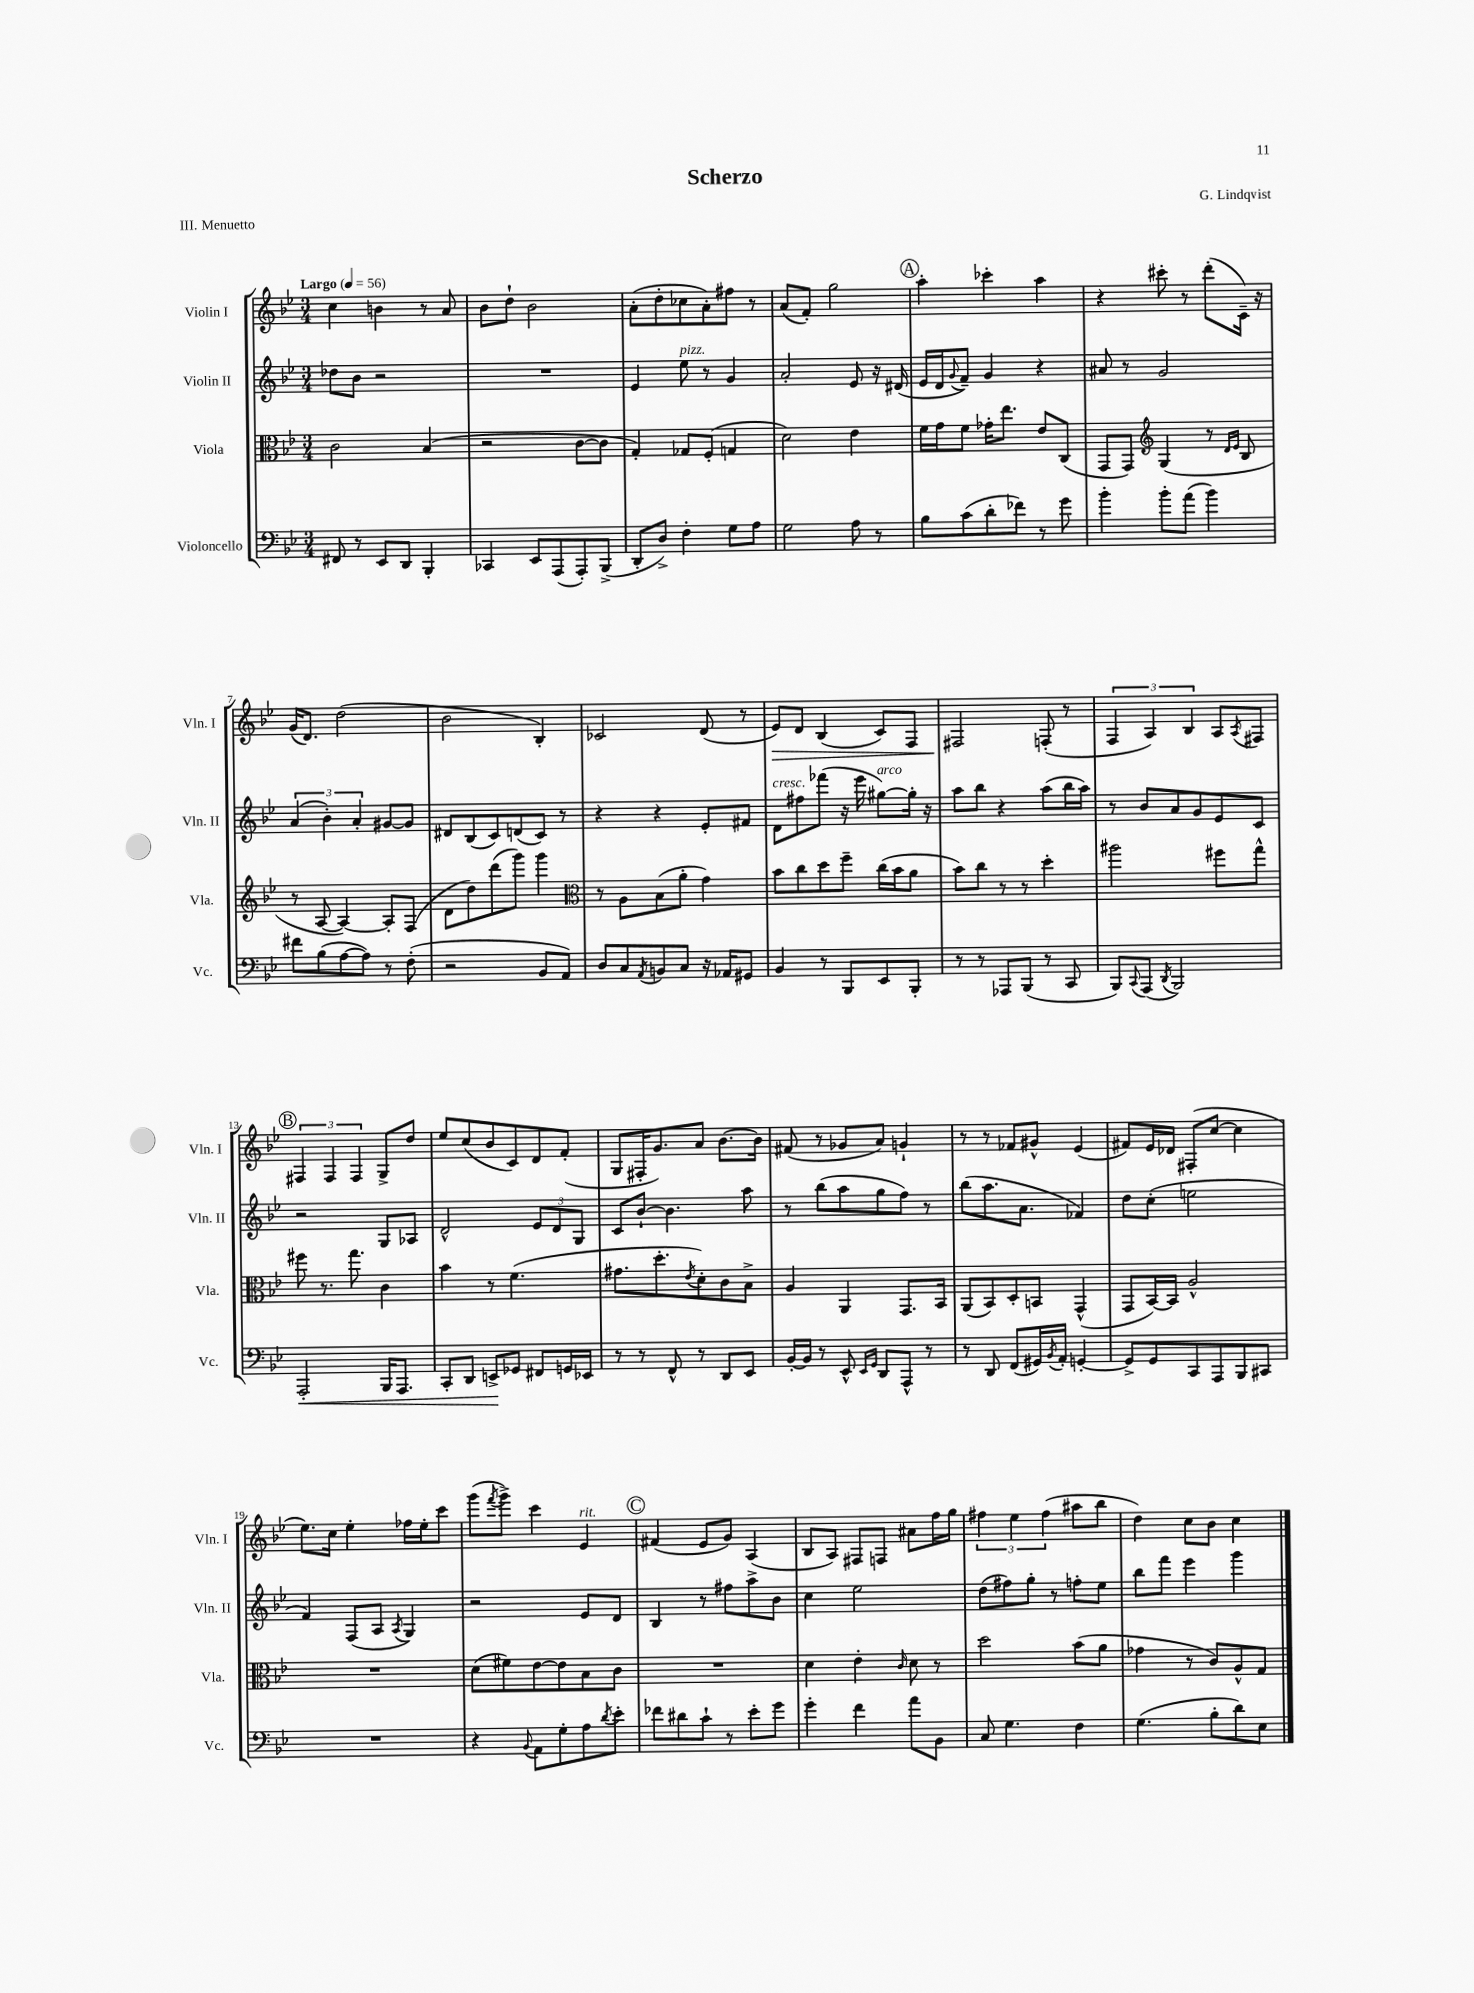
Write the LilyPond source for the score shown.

\header { title = "Scherzo" composer = "G. Lindqvist" piece = "III. Menuetto" }
<<
\new StaffGroup <<
\new Staff = "s0" \with { instrumentName = "Violin I" shortInstrumentName = "Vln. I" } {
    \clef treble \key bes \major \numericTimeSignature \time 3/4 \tempo "Largo" 4 = 56
    c''4 b'4 r8 a'8 |
    bes'8 d''8-! bes'2 |
    a'8-.( d''8-. ces''8 a'8-.) fis''8 r8 |
    a'8( f'8-.) g''2 |
    \mark \markup { \circle "A" } a''4-. ces'''4-. a''4 |
    r4 cis'''8-. r8 d'''8-.( c'16--) r16 |
    g'16( d'8.) d''2( |
    bes'2 bes4-.) |
    ces'2 d'8( r8 |
    ees'8\>) d'8 bes4( c'8) f8 |
    fis2\! f8-.( r8 |
    \tuplet 3/2 { f4 a4) bes4 } a8 \acciaccatura { a8 } fis8 |
    \mark \markup { \circle "B" } \tuplet 3/2 { fis4 fis4 fis4 } g8-> d''8 |
    ees''8 c''8( bes'8 c'8) d'8 f'8-.( |
    g8 fis16-. g'8.) a'8 bes'8.~ bes'16 |
    fis'8( r8 ges'8 a'8) g'4-! |
    r8 r8 fes'8 gis'8-^ ees'4( |
    fis'8) ees'16 des'16 fis8-.( c''8~ c''4 |
    ees''8.) c''16 ees''4-. fes''16 ees''16-. c'''8 |
    g'''8( \acciaccatura { f'''8 } g'''8->) c'''4 ees'4^\markup { \italic "rit." } |
    \mark \markup { \circle "C" } fis'4( ees'8 g'8) a4( |
    bes8 a8) fis8 f8 ais'8 f''16 g''16 |
    \tuplet 3/2 { fis''4 ees''4 fis''4( } ais''8 bes''8 |
    d''4) c''8 bes'8 c''4 \bar "|." |
}
\new Staff = "s1" \with { instrumentName = "Violin II" shortInstrumentName = "Vln. II" } {
    \clef treble \key bes \major \numericTimeSignature \time 3/4
    des''8 bes'8 r2 |
    R2. |
    ees'4 ees''8^\markup { \italic "pizz." } r8 g'4 |
    a'2-. ees'8 r16 dis'16( |
    \mark \markup { \circle "A" } ees'16 d'16 \appoggiatura { g'8 } f'8--) g'4 r4 |
    ais'8 r8 g'2 |
    \tuplet 3/2 { a'4( bes'4-.) a'4-. } gis'8~ gis'8 |
    dis'8 bes8( c'8) d'8( c'8) r8 |
    r4 r4 ees'8-. fis'8 |
    d'8^\markup { \italic "cresc." } fis''8 fes'''8( r16 ees'''16 gis''8~^\markup { \italic "arco" }) gis''16-. r16 |
    a''8 bes''8 r4 a''8( bes''16 a''16) |
    r8 bes'8 a'8 g'8 ees'8 c'8 |
    \mark \markup { \circle "B" } r2 g8 aes8 |
    d'2-^ \tuplet 3/2 { ees'8 d'8 g8 } |
    c'8 bes'8~-! bes'4. a''8 |
    r8 bes''8( a''8 g''8 f''8) r8 |
    bes''8( a''8. a'8. fes'4) |
    d''8 c''8-.( e''2 |
    f'4) f8( a8 \acciaccatura { a8 } g4) |
    r2 ees'8 d'8 |
    \mark \markup { \circle "C" } bes4 r8 fis''8 a''8-> bes'8 |
    c''4 ees''2 |
    d''8( fis''8) g''8-. r8 f''8-. ees''8 |
    bes''8 f'''8 ees'''4 g'''4 \bar "|." |
}
\new Staff = "s2" \with { instrumentName = "Viola" shortInstrumentName = "Vla." } {
    \clef alto \key bes \major \numericTimeSignature \time 3/4
    c'2 bes4( |
    r2 c'8~ c'8 |
    g4-.) ges8 f8-.( g4 |
    d'2) ees'4 |
    \mark \markup { \circle "A" } f'16 g'16 f'8 ges'16-. ees''8. ees'8 c8( |
    g,8 g,8) \clef treble g4( r8 \grace { d'16 ees'16 } bes8 |
    r8 a8~ a4~) a8-. f8( |
    d'8 d''8) d'''8( g'''8) g'''4 |
    \clef alto r8 a8 bes8( a'8-. g'4) |
    bes'8 c''8 d''8 f''8-- c''16( bes'16 a'8 |
    bes'8) c''8 r8 r8 d''4-. |
    ais''2 fis''8 g''8-^ |
    \mark \markup { \circle "B" } fis''8 r8. g''8. c'4 |
    bes'4 r8 f'4.( |
    gis'8. d''8.-. \acciaccatura { ees'8 } d'8-.) c'8 bes8-> |
    a4 a,4 g,8. bes,16 |
    a,8( bes,8) d8-. b,8 g,4-^( |
    g,8 bes,16~) bes,16 a2-^ |
    R2. |
    d'8( fis'8) ees'8~ ees'8 bes8 c'8 |
    \mark \markup { \circle "C" } R2. |
    d'4 ees'4-. \grace { c'16 } d'8 r8 |
    d''2 bes'8( a'8 |
    ges'4 r8 c'8) a8-^ g8 \bar "|." |
}
\new Staff = "s3" \with { instrumentName = "Violoncello" shortInstrumentName = "Vc." } {
    \clef bass \key bes \major \numericTimeSignature \time 3/4
    fis,8 r8 ees,8 d,8 bes,,4-. |
    ces,4 ees,8 a,,8( a,,8-.) bes,,8->( |
    d,8-. d8->) f4-. g8 a8 |
    g2 a8 r8 |
    \mark \markup { \circle "A" } bes8 c'8( d'8-. fes'8) r8 g'8 |
    bes'4-. bes'8-. a'8( bes'4) |
    fis'8 bes8( a8~ a8) r8 f8-.( |
    r2 bes,8 a,8) |
    d8 c8 \acciaccatura { a,8 } b,8 c8 r16 aes,16 gis,8 |
    bes,4 r8 bes,,8 ees,8 bes,,8-. |
    r8 r8 aes,,8 bes,,8( r8 c,8 |
    bes,,8) \appoggiatura { c,8 } a,,8( \acciaccatura { d,8 } bes,,2) |
    \mark \markup { \circle "B" } a,,2-.\< bes,,16 a,,8. |
    c,8-. d,8 e,8->\! ges,8 fis,8 g,16 ees,16 |
    r8 r8 f,8-^ r8 d,8 ees,8 |
    bes,16~-. bes,16 r8 ees,8-^ \grace { ees,16 g,16 } d,8 a,,8-^ r8 |
    r8 d,8 f,8( gis,16) \acciaccatura { bes,8 } a,16-. g,4~-. |
    g,8-> g,8 c,8 a,,8 bes,,8 cis,8 |
    R2. |
    r4 \appoggiatura { bes,8 } a,8 g8-. a8 \acciaccatura { d'8 } ees'8-. |
    \mark \markup { \circle "C" } fes'8 dis'8 c'8-! r8 ees'8-. g'8 |
    g'4-. f'4 a'8 bes,8 |
    c8 g4. f4 |
    g4.( bes8-. d'8) ees8 \bar "|." |
}
>>
>>
